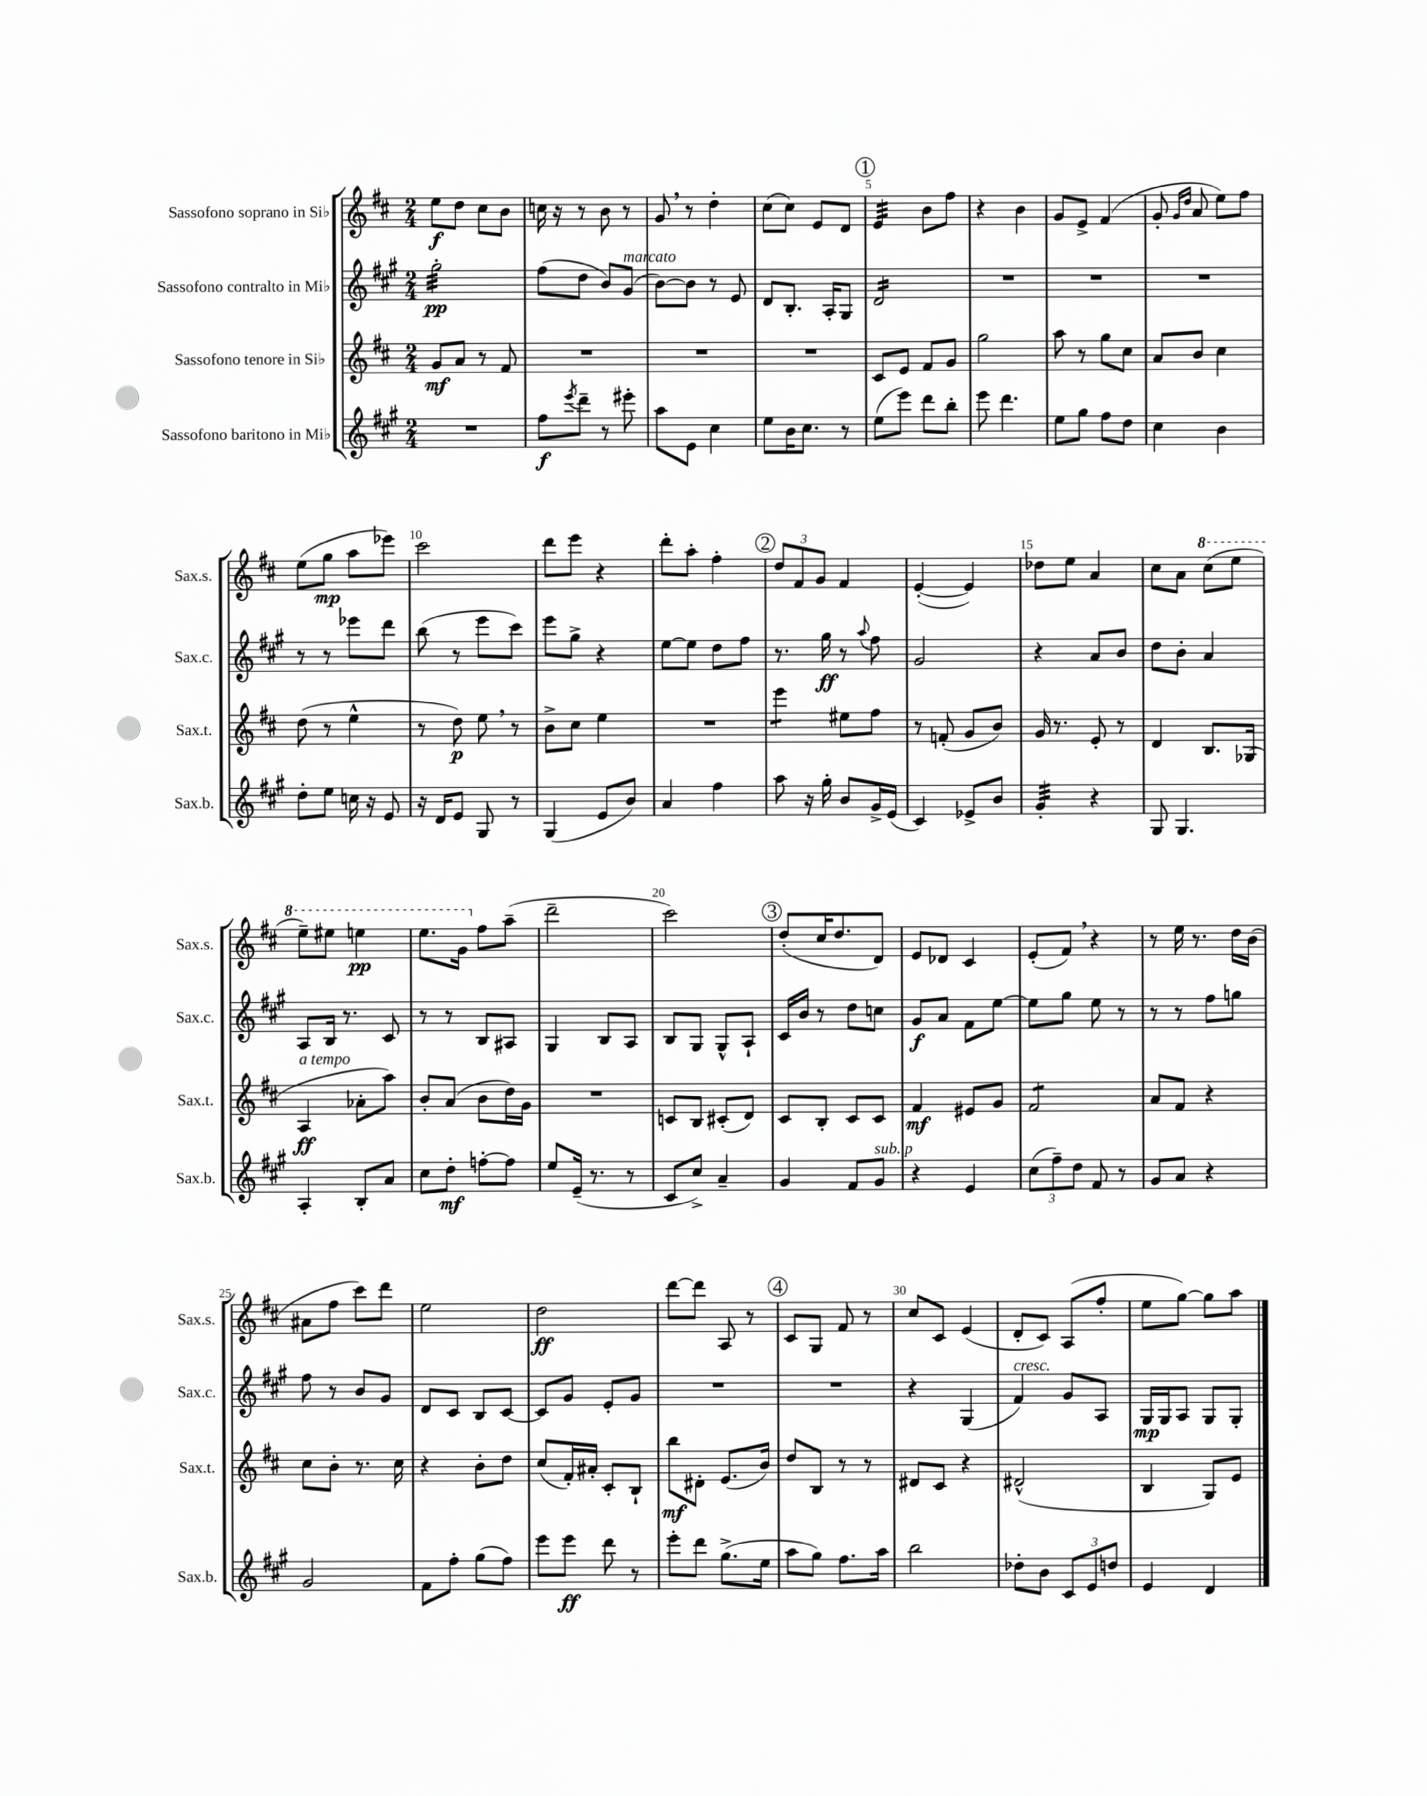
<<
\new StaffGroup <<
\new Staff = "s0" \with { instrumentName = "Sassofono soprano in Sib" shortInstrumentName = "Sax.s." } {
    \clef treble \key d \major \numericTimeSignature \time 2/4
    e''8\f d''8 cis''8 b'8 |
    c''16 r16 r8 b'8 r8 |
    g'8 \breathe r8 d''4-. |
    cis''8( cis''8) e'8 d'8 |
    \mark \markup { \circle "1" } e'4:32 b'8 fis''8 |
    r4 b'4 |
    g'8 e'8-> fis'4( |
    g'8-. \grace { g'16 d''16 } a'8 e''8) fis''8 |
    e''8( g''8\mp a''8 ees'''8) |
    cis'''2 |
    d'''8 e'''8 r4 |
    d'''8-. a''8-. fis''4-. |
    \mark \markup { \circle "2" } \tuplet 3/2 { d''8 fis'8 g'8 } fis'4 |
    e'4~-.( e'4) |
    des''8 e''8 a'4 |
    cis''8 a'8 \ottava #1 cis'''8( e'''8 |
    e'''8--) eis'''8 e'''4\pp |
    e'''8. g''16 \ottava #0 fis''8 a''8--( |
    d'''2-- |
    cis'''2) |
    \mark \markup { \circle "3" } d''8-.( cis''16 d''8. d'8) |
    e'8 des'8 cis'4 |
    e'8-.( fis'8) \breathe r4 |
    r8 e''16 r8. d''16 b'16( |
    ais'8 fis''8 cis'''8) d'''8 |
    e''2 |
    d''2\ff |
    d'''8~ d'''8 a8 r8 |
    \mark \markup { \circle "4" } cis'8 g8 fis'8 r8 |
    cis''8 cis'8 e'4( |
    d'8-. cis'8) a8( fis''8-. |
    e''8 g''8~) g''8 a''8 \bar "|." |
}
\new Staff = "s1" \with { instrumentName = "Sassofono contralto in Mib" shortInstrumentName = "Sax.c." } {
    \clef treble \key a \major \numericTimeSignature \time 2/4
    gis''2:32-.\pp |
    fis''8( d''8 b'8) gis'8^\markup { \italic "marcato" }( |
    b'8~) b'8 r8 e'8 |
    d'8 b8.-. a16-. gis8 |
    \mark \markup { \circle "1" } d'2:16 |
    R2 |
    R2 |
    R2 |
    r8 r8 ees'''8 d'''8 |
    b''8( r8 e'''8 cis'''8) |
    e'''8 gis''8-> r4 |
    e''8~ e''8 d''8 fis''8 |
    \mark \markup { \circle "2" } r8. gis''16\ff r8 \appoggiatura { a''8 } fis''8 |
    gis'2 |
    r4 a'8 b'8 |
    d''8 b'8-. a'4 |
    a8 b16 r8. cis'8 |
    r8 r8 b8 ais8 |
    gis4 b8 a8 |
    b8 gis8 gis8-^ a8-! |
    \mark \markup { \circle "3" } cis'16 b'16 r8 d''8 c''8 |
    gis'8\f a'8 fis'8 e''8~ |
    e''8 gis''8 e''8 r8 |
    r8 r8 fis''8 g''8 |
    fis''8 r8 b'8 gis'8 |
    d'8 cis'8 b8 cis'8~ |
    cis'8 gis'8 e'8-. gis'8 |
    R2 |
    \mark \markup { \circle "4" } R2 |
    r4 gis4( |
    fis'4^\markup { \italic "cresc." }) gis'8 a8 |
    gis16\mp gis16 a8 gis8 gis8-. \bar "|." |
}
\new Staff = "s2" \with { instrumentName = "Sassofono tenore in Sib" shortInstrumentName = "Sax.t." } {
    \clef treble \key d \major \numericTimeSignature \time 2/4
    g'8\mf a'8 r8 fis'8 |
    R2 |
    R2 |
    R2 |
    \mark \markup { \circle "1" } cis'8 e'8 fis'8 g'8 |
    g''2 |
    a''8 r8 g''8 cis''8 |
    a'8 b'8 cis''4 |
    d''8( r8 e''4-^ |
    r8 d''8\p) e''8 \breathe r8 |
    b'8-> cis''8 e''4 |
    R2 |
    \mark \markup { \circle "2" } e'''4:8 eis''8 fis''8 |
    r8 f'8-.( g'8 b'8) |
    g'16 r8. e'8-. r8 |
    d'4 b8. ges16( |
    a4\ff^\markup { \italic "a tempo" } aes'8-. a''8) |
    b'8-. a'8( b'8 d''16) g'16 |
    R2 |
    c'8 b8 cis'8-.( d'8) |
    \mark \markup { \circle "3" } cis'8 b8-. cis'8 cis'8 |
    fis'4\mf eis'8 g'8 |
    fis'2:8 |
    a'8 fis'8 r4 |
    cis''8 b'8-. r8. cis''16 |
    r4 b'8-. d''8 |
    cis''8( fis'16-.) ais'16-. cis'8-. b8-! |
    b''8\mf dis'8-. e'8.( b'16) |
    \mark \markup { \circle "4" } d''8 b8 r8 r8 |
    dis'8 cis'8 r4 |
    dis'2-^( |
    b4 g8) e'8 \bar "|." |
}
\new Staff = "s3" \with { instrumentName = "Sassofono baritono in Mib" shortInstrumentName = "Sax.b." } {
    \clef treble \key a \major \numericTimeSignature \time 2/4
    R2 |
    fis''8\f \acciaccatura { e'''8 } d'''8-- r8 eis'''8-. |
    a''8 e'8 cis''4 |
    e''8 b'16 cis''8. r8 |
    \mark \markup { \circle "1" } e''8( e'''8) d'''8 b''8-. |
    e'''8 d'''4. |
    e''8 gis''8 fis''8 d''8 |
    cis''4 b'4 |
    d''8-. e''8 c''16 r16 e'8 |
    r16 d'16 e'8 gis8 r8 |
    gis4( e'8 b'8) |
    a'4 fis''4 |
    \mark \markup { \circle "2" } a''8 r16 gis''16-. b'8 gis'16-> e'16( |
    cis'4) ees'8-> b'8 |
    gis'4:32-. r4 |
    gis8 gis4. |
    a4-. b8-. a'8 |
    cis''8 d''8-.\mf f''8~-. f''8 |
    e''8 e'16--( r8. r8 |
    cis'8 cis''8->) a'4-- |
    \mark \markup { \circle "3" } gis'4 fis'8 gis'8^\markup { \italic "sub. p" } |
    r4 e'4 |
    \tuplet 3/2 { cis''8( fis''8--) d''8 } fis'8 r8 |
    gis'8 a'8 r4 |
    gis'2 |
    fis'8 fis''8-. gis''8( fis''8) |
    e'''8 e'''8\ff d'''8 r8 |
    e'''8-. d'''8 gis''8.->( e''16 |
    \mark \markup { \circle "4" } a''8 gis''8) fis''8. a''16 |
    b''2 |
    des''8-. b'8 \tuplet 3/2 { cis'8 e'8 d''8 } |
    e'4 d'4 \bar "|." |
}
>>
>>
\layout { \context { \Score \override BarNumber.break-visibility = ##(#f #t #t) barNumberVisibility = #(every-nth-bar-number-visible 5) } }
